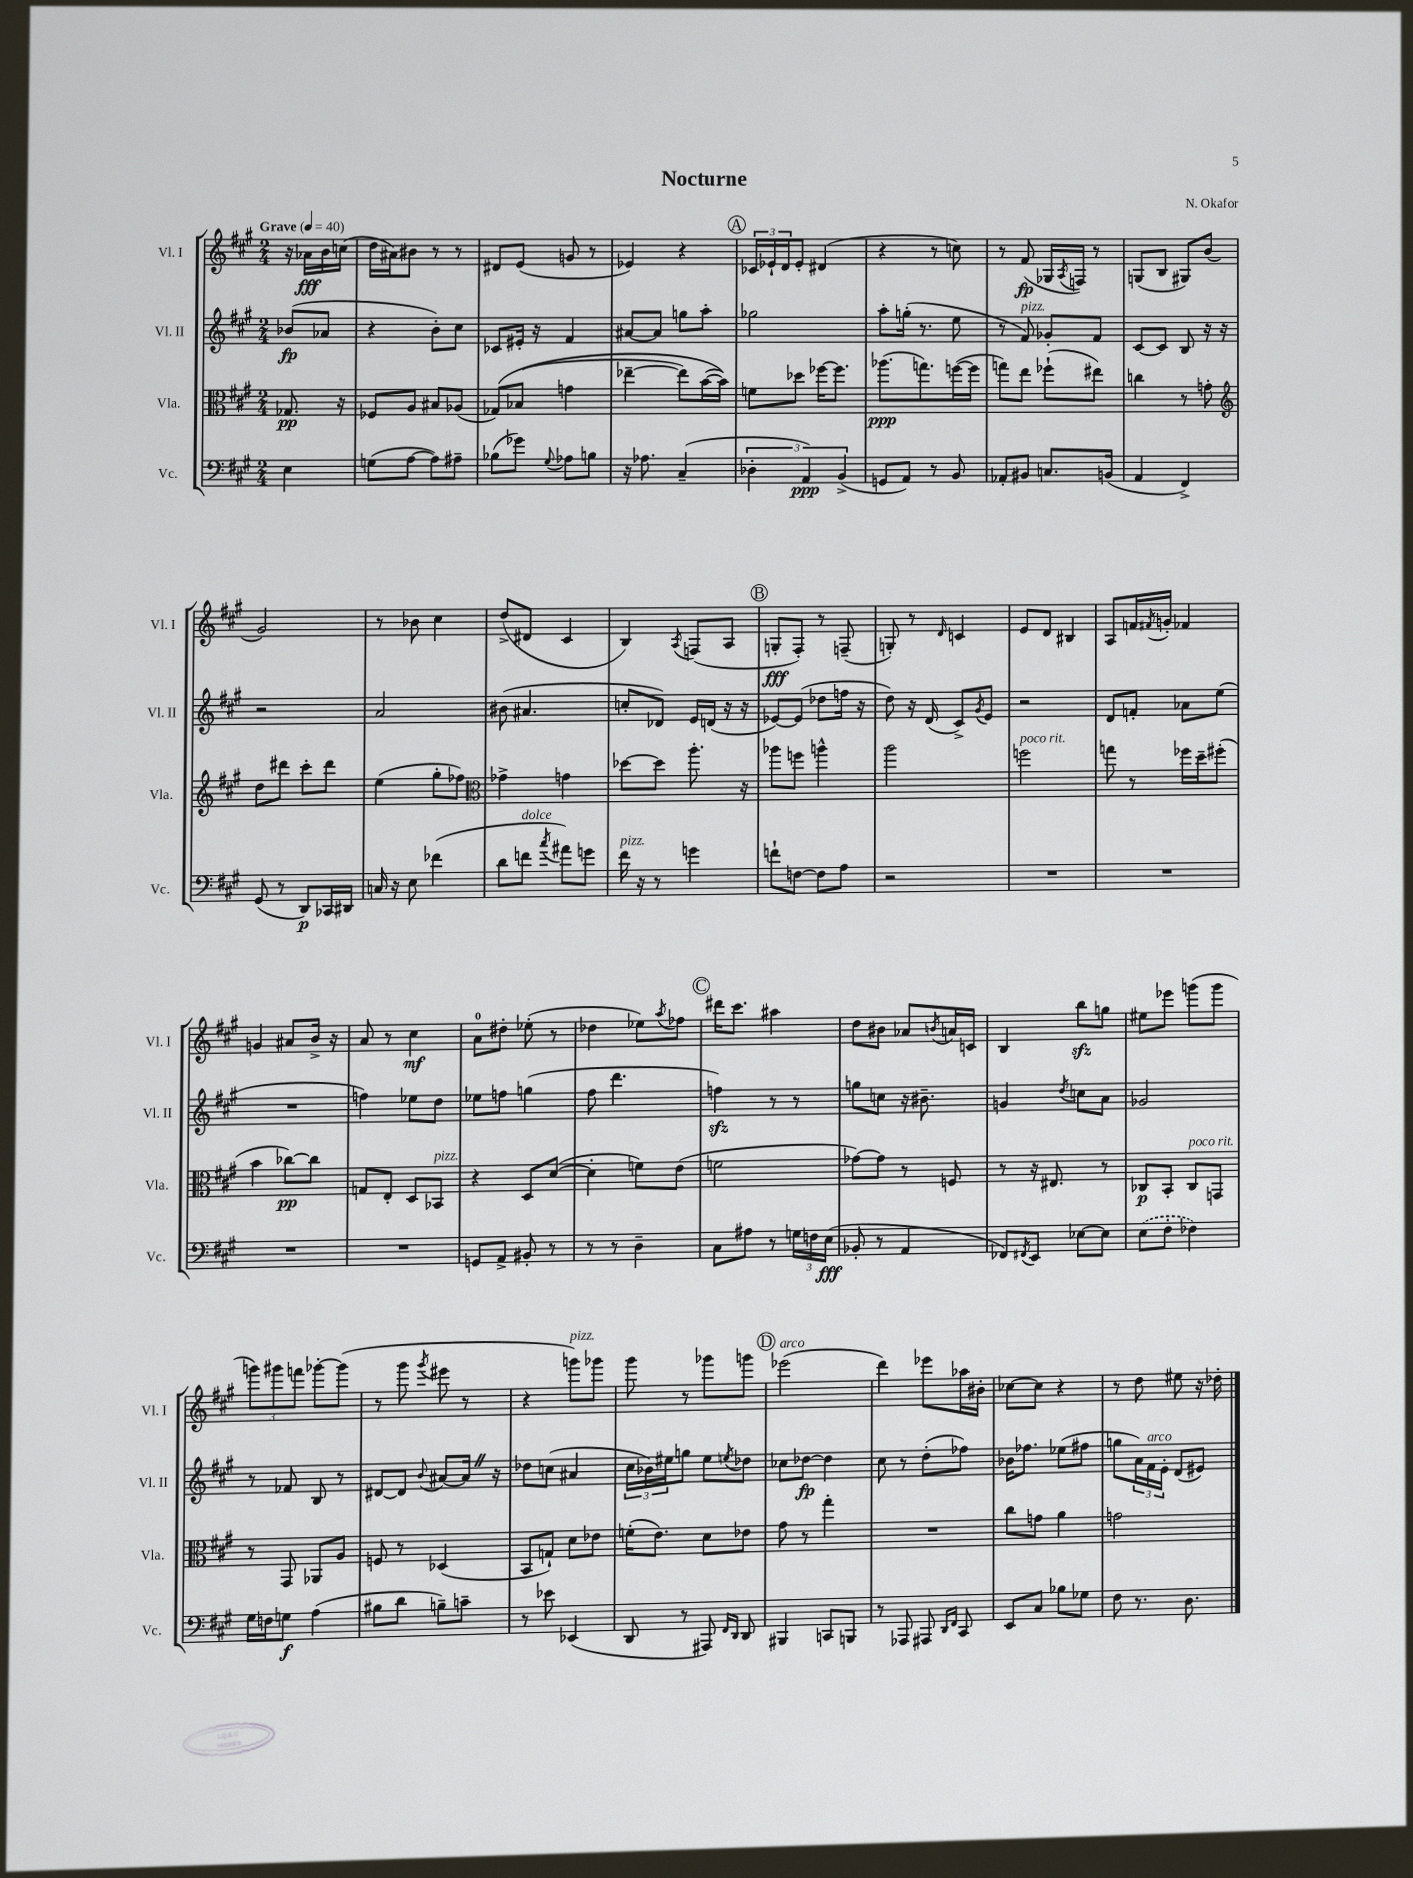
\header { title = "Nocturne" composer = "N. Okafor" }
<<
\new StaffGroup <<
\new Staff = "s0" \with { instrumentName = "Vl. I" shortInstrumentName = "Vl. I" } {
    \clef treble \key a \major \numericTimeSignature \time 2/4 \partial 4 \tempo "Grave" 4 = 40
    r16 aes'16\fff b'16 c''16( |
    d''16 ais'16) bis'8 r8 r8 |
    dis'8 e'8( g'8 r8 |
    ees'4) r4 |
    \mark \markup { \circle "A" } \tuplet 3/2 { ces'16 ees'16-! d'16 } ees'8-. dis'4( |
    r4 r8 c''8) |
    r8 fis'8\fp( ges16 \acciaccatura { a8 } f16) r8 |
    g8( b8 gis8) b'8( |
    gis'2) |
    r8 bes'8 cis''4 |
    d''8->( dis'8 cis'4 |
    b4) \acciaccatura { a8 } f8( a8 |
    \mark \markup { \circle "B" } g8-.\fff fis8-.) r8 f8--( |
    g8-.) r8 \grace { d'16 } c'4 |
    e'8 d'8 bis4 |
    a8 f'16 \acciaccatura { fis'8 } g'16-. fes'4 |
    g'4 ais'8 b'16-> r16 |
    a'8 r8 cis''4\mf |
    a'8-0 dis''8-. ees''8-.( r8 |
    des''4 ees''8) \acciaccatura { a''8 } fes''8 |
    \mark \markup { \circle "C" } dis'''16 cis'''8. ais''4 |
    d''8 bis'8 aes'8 \acciaccatura { b'8 } a'16 c'16 |
    b4 b''8\sfz g''8 |
    eis''8 ees'''8 g'''8( g'''8 |
    \tuplet 3/2 { g'''8) gis'''8 f'''8 } ges'''8~-. ges'''8( |
    r8 gis'''8 \acciaccatura { gis'''8 } eis'''8 r8 |
    r4 g'''8^\markup { \italic "pizz." }) ges'''8 |
    gis'''8 r8 ges'''8 g'''8 |
    \mark \markup { \circle "D" } ees'''2^\markup { \italic "arco" }( |
    d'''4) ees'''8 aes''16 bis'16-. |
    ces''8~ ces''8 r4 |
    r8 d''8 eis''8 r16 des''16-. \bar "|." |
}
\new Staff = "s1" \with { instrumentName = "Vl. II" shortInstrumentName = "Vl. II" } {
    \clef treble \key a \major \numericTimeSignature \time 2/4 \partial 4
    bes'8\fp( aes'8 |
    r4 b'8-.) cis''8 |
    ces'8 eis'16-. r16 fis'4 |
    ais'8~ ais'8 g''8 a''8-. |
    \mark \markup { \circle "A" } ges''2 |
    a''8-. g''16-.( r8. e''8 |
    r8 fis'8^\markup { \italic "pizz." }) ges'8-. fis'8 |
    cis'8~ cis'8 b8 r16 r16 |
    r2 |
    a'2 |
    bis'8( ais'4. |
    c''8-. des'8) e'16 d'16( r16 r16 |
    \mark \markup { \circle "B" } ees'8~) ees'8( des''8 f''16 r16 |
    d''8) r16 d'16( cis'8->) \acciaccatura { gis'8 } e'8 |
    r2 |
    d'8 f'8-. aes'8 e''8( |
    R2 |
    f''4) ees''8 d''8 |
    ees''8 f''8 g''4( |
    fis''8 d'''4. |
    \mark \markup { \circle "C" } f''4\sfz) r8 r8 |
    g''8 c''8 r16 bis'8.-- |
    g'4 \acciaccatura { d''8 } c''8 a'8 |
    ges'2 |
    r8 fes'8 b8 r8 |
    dis'8~ dis'8 \appoggiatura { b'8 } ais'8~ ais'16 \once \override BreathingSign.text = \markup { \musicglyph "scripts.caesura.straight" } \breathe r16 |
    des''8 c''8( ais'4 |
    \tuplet 3/2 { cis''16 bes'16) eis''16 } g''8 eis''8 \acciaccatura { e''8 } des''8 |
    \mark \markup { \circle "D" } ces''8 des''8~\fp des''4 |
    cis''8 r8 d''8-.( fes''8) |
    bes'16 fes''8. ees''8( fis''8 |
    g''8 \tuplet 3/2 { a'16) fis'16^\markup { \italic "arco" } e'16-. } d'8( eis'8) \bar "|." |
}
\new Staff = "s2" \with { instrumentName = "Vla." shortInstrumentName = "Vla." } {
    \clef alto \key a \major \numericTimeSignature \time 2/4 \partial 4
    ges8.\pp r16 |
    fes8 a8 bis8 aes8( |
    ges8)\( bes8( g'4 |
    ees''4~-- ees''8) b'16~( b'16)\) |
    \mark \markup { \circle "A" } f'8 des''8 fes''16~ fes''8. |
    aes''8.\ppp( g''8.) f''16~( f''16 |
    g''8) e''8 fes''8-!( eis''8) |
    c''4 r8 g'8-. |
    \clef treble d''8 dis'''8 cis'''8-. dis'''8 |
    e''4( gis''8-. fes''8) |
    \clef alto ges'4-> g'4 |
    des''8~ des''8 a''8.-. r16 |
    \mark \markup { \circle "B" } aes''8 f''8 a''4-^ |
    a''2 |
    f''2^\markup { \italic "poco rit." } |
    g''8 r8 fes''16 d''16-- fis''8-.( |
    b'4 ces''8~\pp) ces''8 |
    g8 e8-. d8 bes,8^\markup { \italic "pizz." } |
    r4 d8 d'8~( |
    d'4-. f'8) e'8( |
    \mark \markup { \circle "C" } f'2 |
    ges'8~) ges'8 r8 f8 |
    r8 r16 eis8. r8 |
    ces8\p b,8-. ces8^\markup { \italic "poco rit." } g,8 |
    r8 gis,8 aes,8 a8 |
    f8 r8 des4( |
    b,8 g8-!) d'8 ees'8 |
    f'16-.( e'8.) d'8 ees'8 |
    \mark \markup { \circle "D" } gis'8 r8 gis''4-. |
    R2 |
    cis''8 g'8 a'4 |
    g'2 \bar "|." |
}
\new Staff = "s3" \with { instrumentName = "Vc." shortInstrumentName = "Vc." } {
    \clef bass \key a \major \numericTimeSignature \time 2/4 \partial 4
    e4 |
    g8( a8~ a8) ais8-- |
    bes8( ges'8) \appoggiatura { gis8 } aes8 b8 |
    r16 aes8. cis4--( |
    \mark \markup { \circle "A" } \tuplet 3/2 { des4-. a,4\ppp) b,4->( } |
    g,8 a,8) r8 b,8 |
    aes,8-. bis,8 c8. b,16( |
    a,4 fis,4->) |
    gis,8( r8 d,8\p) ces,16 dis,16 |
    c16 r16 e8 fes'4( |
    d'8 f'8^\markup { \italic "dolce" } \acciaccatura { cis''8 } ais'8) g'8 |
    fis'16^\markup { \italic "pizz." } r16 r8 g'4 |
    \mark \markup { \circle "B" } f'8-! f8~ f8 a8 |
    r2 |
    R2 |
    R2 |
    R2 |
    R2 |
    g,8 a,8-> bis,8-. r8 |
    r8 r8 d4-- |
    \mark \markup { \circle "C" } cis8 ais8 r8 \tuplet 3/2 { g16 f16 e16\fff( } |
    bes,8-. r8 a,4 |
    fes,8) \acciaccatura { fis,8 } e,8 ees8~ ees8 |
    \once \slurDashed e8( fis8-. fes4) |
    gis16 f16 g8\f a4( |
    bis8 d'8 b8--) c'8-- |
    r8 ees'8 ees,4( |
    d,8 r8 ais,,8) \grace { fis,16 d,16 } d,8 |
    \mark \markup { \circle "D" } bis,,4 c,8 b,,8 |
    r8 aes,,8 ais,,8 \grace { d,16 fis,16 } cis,8 |
    e,8 cis8 bes8 ges8 |
    fis8 r8. d8. \bar "|." |
}
>>
>>
\layout { \context { \Score \remove "Bar_number_engraver" } }
